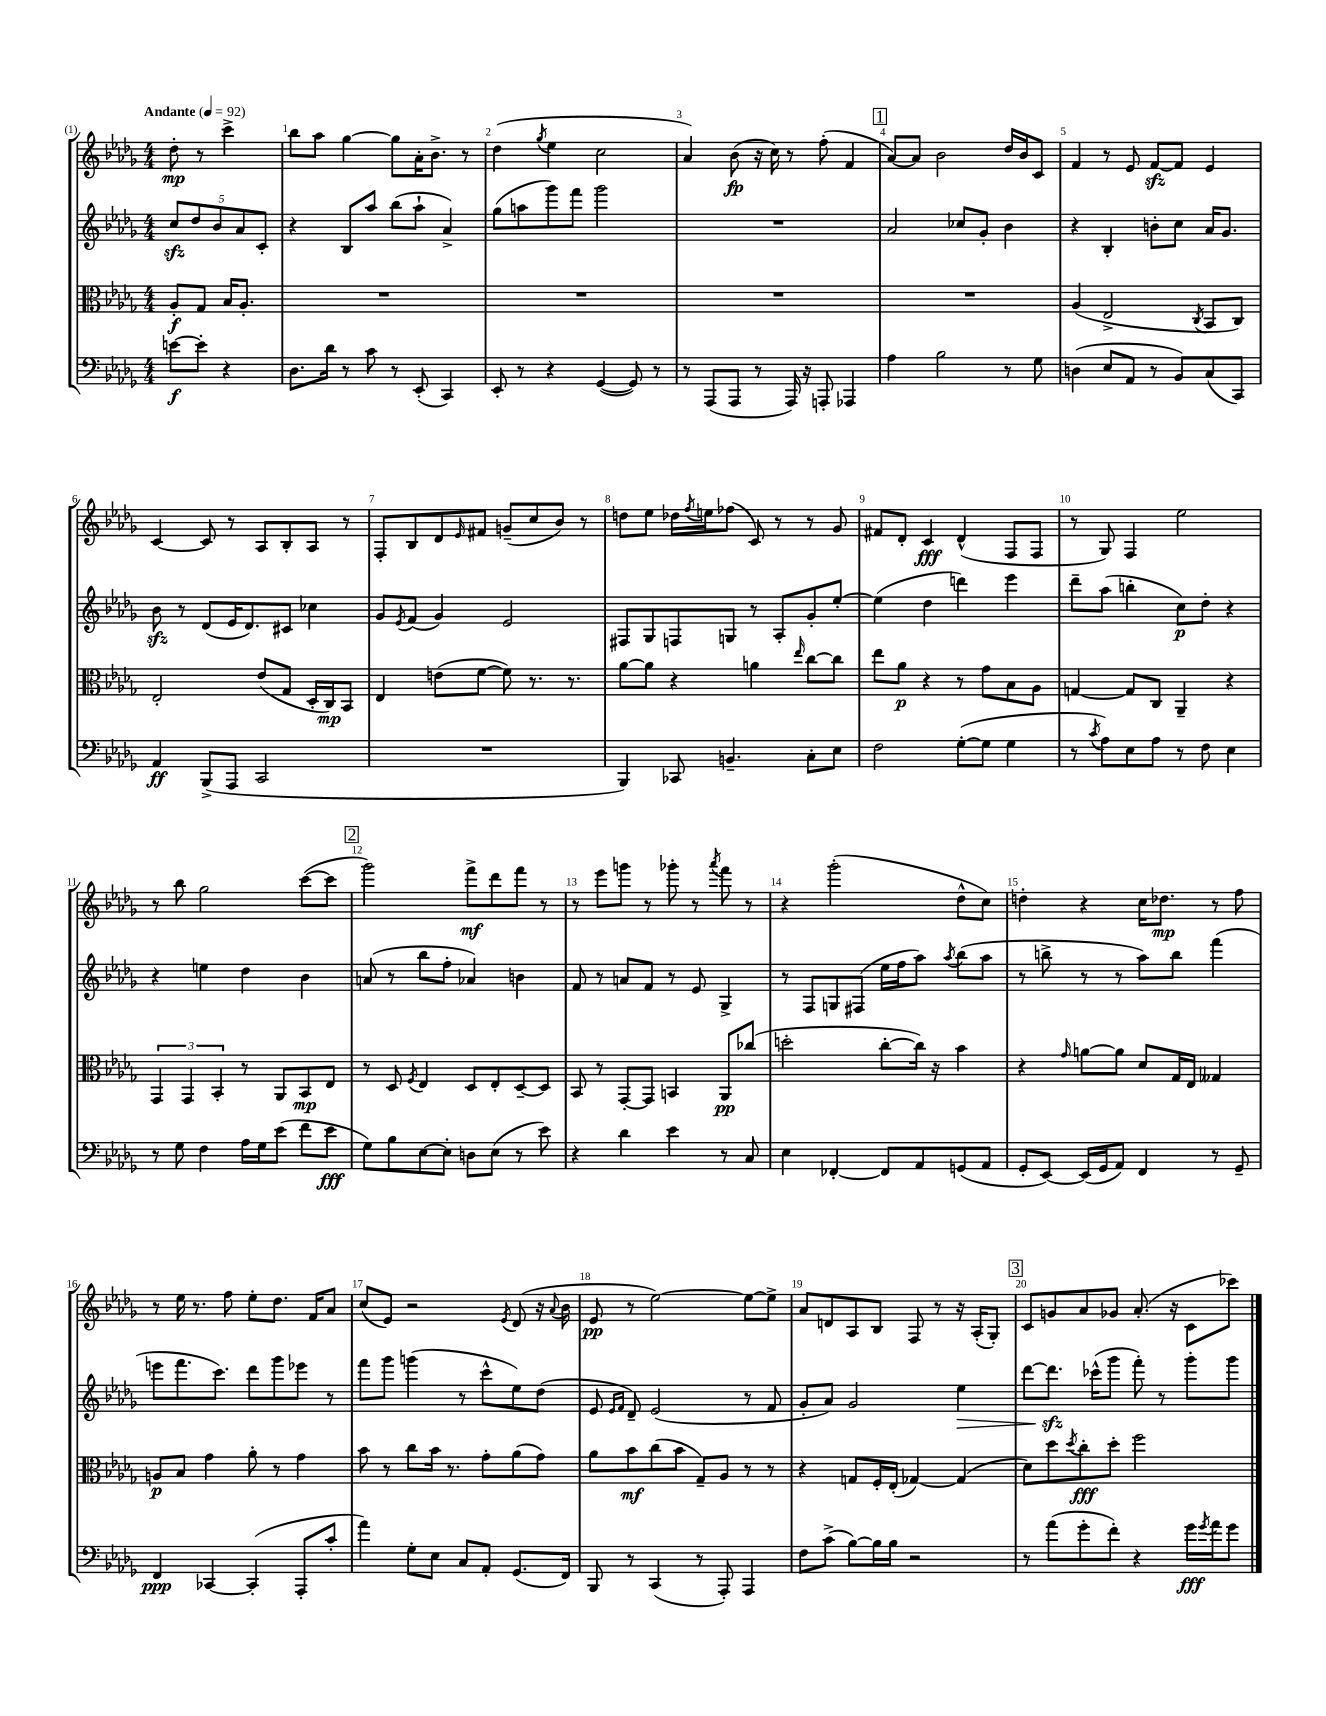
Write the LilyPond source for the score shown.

<<
\new StaffGroup <<
\new Staff = "s0" {
    \clef treble \key des \major \numericTimeSignature \time 4/4 \partial 2 \tempo "Andante" 4 = 92
    des''8-.\mp r8 c'''4-> |
    bes''8 aes''8 ges''4~ ges''8 aes'16-. bes'8.-> r8 |
    des''4( \acciaccatura { ges''8 } ees''4 c''2 |
    aes'4) bes'8\fp( r16 c''16) r8 f''8-.( f'4 |
    \mark \markup { \box "1" } aes'8~) aes'8 bes'2 des''16 bes'16 c'8 |
    f'4 r8 ees'8 f'8~\sfz f'8 ees'4 |
    c'4~ c'8 r8 aes8 bes8-. aes8 r8 |
    f8-. bes8 des'8 \grace { ees'16 } fis'8 g'8--( c''8 bes'8) r8 |
    d''8 ees''8 des''16 \acciaccatura { f''8 } e''16 fes''8( c'8) r8 r8 ges'8 |
    fis'8 des'8-. c'4\fff des'4-^( f8 f8 |
    r8 ges8) f4 ees''2 |
    r8 bes''8 ges''2 c'''8~( c'''8 |
    \mark \markup { \box "2" } ges'''2) f'''8->\mf des'''8 f'''8 r8 |
    r8 ees'''8 g'''8 r8 ges'''8-. r8 \acciaccatura { aes'''8 } f'''8 r8 |
    r4 ges'''2-.( des''8-^ c''8) |
    d''4-. r4 c''16 des''8.\mp r8 f''8 |
    r8 ees''16 r8. f''8 ees''8-. des''8. f'16 aes'8 |
    c''8( ees'8) r2 \acciaccatura { ees'8 } des'8( r16 \appoggiatura { aes'8 } bes'16 |
    ees'8\pp r8 ees''2~) ees''8~ ees''8-> |
    aes'8 d'8 aes8 bes8 f8 r8 r16 aes16-.( ges8-.) |
    \mark \markup { \box "3" } c'8 g'8 aes'8 ges'8 aes'8.-.( r16 c'8 ces'''8) \bar "|." |
}
\new Staff = "s1" {
    \clef treble \key des \major \numericTimeSignature \time 4/4 \partial 2
    \tuplet 5/4 { c''8\sfz des''8 bes'8 aes'8 c'8-. } |
    r4 bes8 aes''8 bes''8( aes''8-! aes'4->) |
    ges''8( a''8 ges'''8) f'''8 ges'''2 |
    R1 |
    \mark \markup { \box "1" } aes'2 ces''8 ges'8-. bes'4 |
    r4 bes4-. b'8-. c''8 aes'16 ges'8. |
    bes'8\sfz r8 des'8( ees'16 des'8.) cis'8 ces''4 |
    ges'8 \acciaccatura { ees'8 } f'8( ges'4) ees'2 |
    fis8 ges8 f8 g8 r8 aes8-. ges'8-. ees''8~-. |
    ees''4( des''4 d'''4) ees'''4 |
    des'''8-- aes''8( b''4-. c''8\p) des''8-. r4 |
    r4 e''4 des''4 bes'4 |
    \mark \markup { \box "2" } a'8( r8 bes''8 f''8-. aes'4) b'4 |
    f'8 r8 a'8 f'8 r8 ees'8 ges4-> |
    r8 f8 g8 fis8( ees''16 f''16 aes''8) \acciaccatura { aes''8 } bes''8( aes''8 |
    r8 b''8-> r8 r8 aes''8) b''8 f'''4( |
    e'''8 f'''8. c'''8.) des'''8 ges'''8 ees'''8 r8 |
    f'''8 ges'''8 g'''4( r8 c'''8-^ ees''8) des''8( |
    ees'8 \grace { ees'16 f'16 } des'8--) ees'2( r8 f'8 |
    ges'8-. aes'8) ges'2 ees''4\> |
    \mark \markup { \box "3" } des'''8~ des'''8.\sfz\! ces'''16-^( ges'''8 f'''8-.) r8 ges'''8-. ges'''8 \bar "|." |
}
\new Staff = "s2" {
    \clef alto \key des \major \numericTimeSignature \time 4/4 \partial 2
    aes8-.\f ges8 bes16 aes8.-. |
    R1 |
    R1 |
    R1 |
    \mark \markup { \box "1" } R1 |
    aes4( ees2-> \acciaccatura { c8 } bes,8 c8) |
    ees2-. ees'8( ges8 des16-. c16\mp) bes,8 |
    ees4 e'8( f'8~ f'8) r8. r8. |
    aes'8~ aes'8 r4 a'4 \grace { ees''16 } c''8~ c''8 |
    ees''8 aes'8\p r4 r8 ges'8 bes8 aes8 |
    g4~ g8 c8 aes,4-- r4 |
    \tuplet 3/2 { ges,4 ges,4 bes,4-. } r8 aes,8 bes,8\mp ees8 |
    \mark \markup { \box "2" } r8 des8 \acciaccatura { f8 } ees4 des8 ees8-. des8~-- des8 |
    bes,8 r8 ges,8~-. ges,8 b,4 aes,8\pp ces''8( |
    d''2-. c''8~-. c''16) r16 bes'4 |
    r4 \grace { ges'16 } a'8~ a'8 des'8 ges16 ees16 geses4 |
    a8\p bes8 ges'4 aes'8-. r8 ges'4 |
    bes'8 r8 c''8 bes'16 r8. ges'8-. aes'8( ges'8) |
    aes'8 bes'8\mf c''8( bes'8 ges8--) aes8 r8 r8 |
    r4 g8 f16-. ees16-.( ges4~) ges4( |
    \mark \markup { \box "3" } des'8) des''8 \acciaccatura { des''8 } c''8-.\fff des''8-. f''2 \bar "|." |
}
\new Staff = "s3" {
    \clef bass \key des \major \numericTimeSignature \time 4/4 \partial 2
    e'8~\f e'8-. r4 |
    des8. des'16 r8 c'8 r8 ees,8-.( c,4) |
    ees,8-. r8 r4 ges,4~( ges,8) r8 |
    r8 aes,,8( aes,,8 r8 aes,,16) r16 a,,8-. aes,,4 |
    \mark \markup { \box "1" } aes4 bes2 r8 ges8 |
    d4( ees8 aes,8 r8 bes,8) c8( c,8) |
    aes,4\ff bes,,8->( aes,,8 c,2 |
    R1 |
    bes,,4) ces,8 b,4.-- c8-. ees8 |
    f2 ges8~-.( ges8 ges4 |
    r8 \acciaccatura { c'8 } aes8) ees8 aes8 r8 f8 ees4 |
    r8 ges8 f4 aes16 ges16 ees'8( f'8 ees'8\fff |
    \mark \markup { \box "2" } ges8) bes8 ees8~ ees8-. d8 ees8( r8 ees'8) |
    r4 des'4 ees'4 r8 c8 |
    ees4 fes,4~-. fes,8 aes,8 g,8( aes,8 |
    ges,8-. ees,8~) ees,16( ges,16 aes,8) f,4 r8 ges,8-- |
    f,4\ppp ces,4~ ces,4-.( aes,,8-. c'8-. |
    aes'4) ges8-. ees8 c8 aes,8-. ges,8.( f,16) |
    bes,,8 r8 c,4( r8 aes,,8-.) aes,,4 |
    f8 c'8->( bes8~) bes16 bes16 r2 |
    \mark \markup { \box "3" } r8 aes'8( ges'8-. f'8-.) r4 ges'16\fff \acciaccatura { ges'8 } aes'16 ges'8 \bar "|." |
}
>>
>>
\layout { \context { \Score \override BarNumber.break-visibility = ##(#f #t #t) barNumberVisibility = #all-bar-numbers-visible } }
